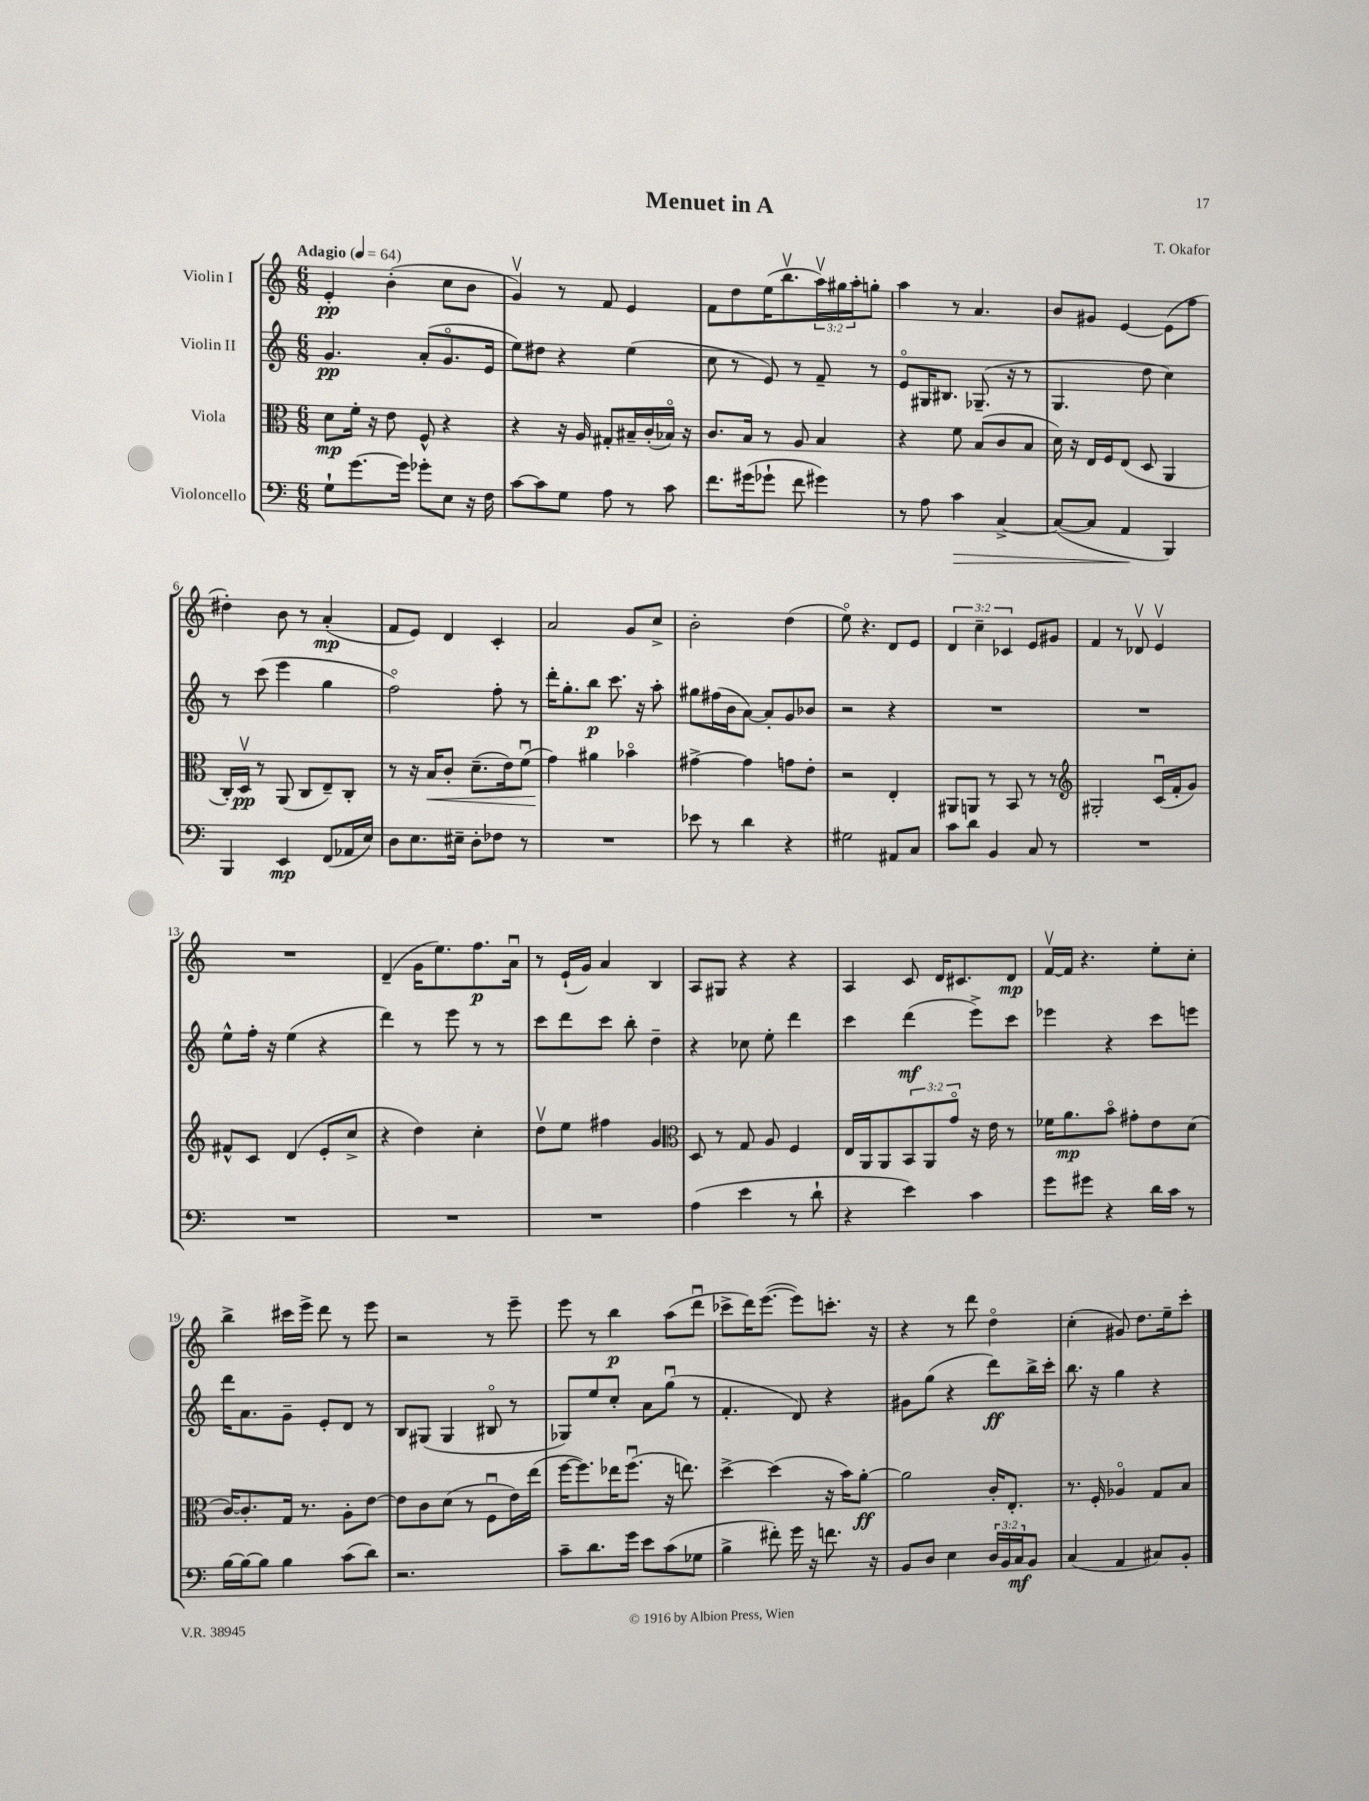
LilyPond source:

\header { title = "Menuet in A" composer = "T. Okafor" }
<<
\new StaffGroup <<
\new Staff = "s0" \with { instrumentName = "Violin I" } {
    \clef treble \key c \major \numericTimeSignature \time 6/8 \override Staff.TupletNumber.text = #tuplet-number::calc-fraction-text \tempo "Adagio" 4 = 64
    e'4-.\pp b'4-.( c''8 b'8 |
    g'4\upbow) r8 f'8 e'4 |
    f'8 d''8 e''16( b''8.\upbow \tuplet 3/2 { a''16\upbow) gis''16 a''16-. } g''8-. |
    a''4 r8 a'4. |
    b'8 gis'8 e'4~ e'8( f''8 |
    dis''4-.) b'8 r8 a'4-.\mp( |
    f'8 e'8) d'4 c'4-. |
    a'2 g'8 c''8-> |
    b'2-. d''4( |
    e''8\flageolet) r4. d'8 e'8 |
    \tuplet 3/2 { d'4 c''4-- ces'4 } e'8 gis'8 |
    f'4 r8 des'8\upbow e'4\upbow |
    R2. |
    d'4--( g'16 e''8.) f''8.\p a'16\downbow |
    r8 e'16-!( g'16) a'4 b4 |
    a8 gis8 r4 r4 |
    a4 c'8 d'16 cis'8. d'8\mp |
    f'16~\upbow f'16 r4. e''8-. c''8-. |
    b''4-> cis'''16 e'''16-> d'''8 r8 e'''8 |
    r2 r8 e'''8-- |
    e'''8 r8 b''4\p a''8( d'''8\downbow |
    ces'''8-> d'''16) e'''8.~( e'''8) c'''8.-. r16 |
    r4 r8 d'''8 d''4\flageolet |
    c''4-.( gis'8) d''8. e''16-- c'''8-. \bar "|." |
}
\new Staff = "s1" \with { instrumentName = "Violin II" } {
    \clef treble \key c \major \numericTimeSignature \time 6/8
    g'4.\pp a'8-.( g'8.\flageolet e'16 |
    e''8) dis''8 r4 e''4( |
    c''8 r8 e'8) r8 f'8-- r8 |
    e'8\flageolet gis16 bis8. ges8.--( r16 r8 |
    g4. d''8 c''4) |
    r8 c'''8( e'''4 g''4 |
    f''2\flageolet) f''8-. r8 |
    d'''16-. g''8.-. b''8\p c'''8. r16 a''8-. |
    gis''8 fis''16( b'16 a'8~) a'8-. g'8 bes'8 |
    r2 r4 |
    R2. |
    R2. |
    e''8-^ f''16-. r16 e''4( r4 |
    d'''4) r8 e'''8 r8 r8 |
    c'''8 d'''8 c'''8 b''8-. d''4-- |
    r4 ces''8 e''8-. d'''4 |
    c'''4 d'''4\mf( e'''8->) c'''8 |
    ees'''4 r4 c'''8 e'''8 |
    d'''16 a'8. g'8-- e'8-. d'8 r8 |
    b8 gis8( gis4 bis8\flageolet r8 |
    ges8) e''8 c''8-. a'8 g''8\downbow( r8 |
    f'4.-. d'8) r4 |
    gis'8 g''8( r4 d'''8\ff) b''16-> c'''16-. |
    b''8. r16 g''4 r4 \bar "|." |
}
\new Staff = "s2" \with { instrumentName = "Viola" } {
    \clef alto \key c \major \numericTimeSignature \time 6/8 \override Staff.TupletNumber.text = #tuplet-number::calc-fraction-text
    d'8\mp f'16-. r16 e'8 f8-^ r4 |
    r4 r16 a16 gis8-. bis16-- c'16-.( bes16\flageolet) r16 |
    c'8. b16 r8 a8 b4 |
    r4 f'8 b8( c'8 b8 |
    d'16) r16 e16 f16 e8( d8 a,4 |
    c16-.) d16\upbow\pp r8 a,8( c8 e8--) c8-. |
    r8 r16 b16\< c'8-. d'8.--( e'16) f'8\downbow( |
    g'4\!) ais'4 bes'4\flageolet |
    gis'4~-> gis'4 g'8 e'8-. |
    r2 e4-. |
    ais,8 a,8 r8 b,8 r8 r8 |
    \clef treble gis2-. c'16\downbow( f'16-. g'8) |
    fis'8-^ c'8 d'4( e'8-. c''8-> |
    r4 d''4) c''4-. |
    d''8\upbow e''8 fis''4 g'4 |
    \clef alto d8 r8 g8 a8 f4 |
    e16 a,16 a,8 \tuplet 3/2 { b,8 a,8 g'8\flageolet } r16 e'16 r8 |
    fes'16 a'8.\mp b'8\flageolet gis'8-. e'8 d'8( |
    c'16~) c'8.-. g16 r8. a8-. e'8~ |
    e'8 c'8 d'8( r8 f8\downbow e'16) e''16( |
    f''16~ f''8.) ees''16 f''8.\downbow( r16 e''8.) |
    d''4~-> d''4( r16 b'16) a'8~-.\ff |
    a'2 c'16-. e8.-. |
    r8. f16-. aes4\flageolet g8 b8 \bar "|." |
}
\new Staff = "s3" \with { instrumentName = "Violoncello" } {
    \clef bass \key c \major \numericTimeSignature \time 6/8 \override Staff.TupletNumber.text = #tuplet-number::calc-fraction-text
    g8-! g'8.~ g'16 ges'8-. e8 r16 f16 |
    c'8~ c'8 g8 a8 r8 c'8 |
    f'8. gis'16( ges'8-! f'8 gis'4) |
    r8 a8 c'4\> c4~-> |
    c8~( c8 a,4\! b,,4) |
    b,,4 e,4\mp f,8( aes,16 e16) |
    d8 e8. eis16-- d8-. fes8 r8 |
    R2. |
    ees'8 r8 d'4 r4 |
    gis2 ais,8 c8 |
    c'8 d'8 b,4 c8 r8 |
    R2. |
    R2. |
    R2. |
    R2. |
    a4( e'4 r8 d'8-! |
    r4 e'4) c'4 |
    g'8 gis'8 r4 d'16 c'16 r8 |
    b16~ b16~ b8 b4 c'8( d'8) |
    r2. |
    c'8-- d'8. g'16 e'8 c'8( ges8 |
    b4-> fis'8-.) g'16 r16 f'8. r16 |
    b,8 d8 e4 \tuplet 3/2 { d16 b,16 c16\mf } b,8 |
    c4( a,4 cis8) b,8-. \bar "|." |
}
>>
>>
